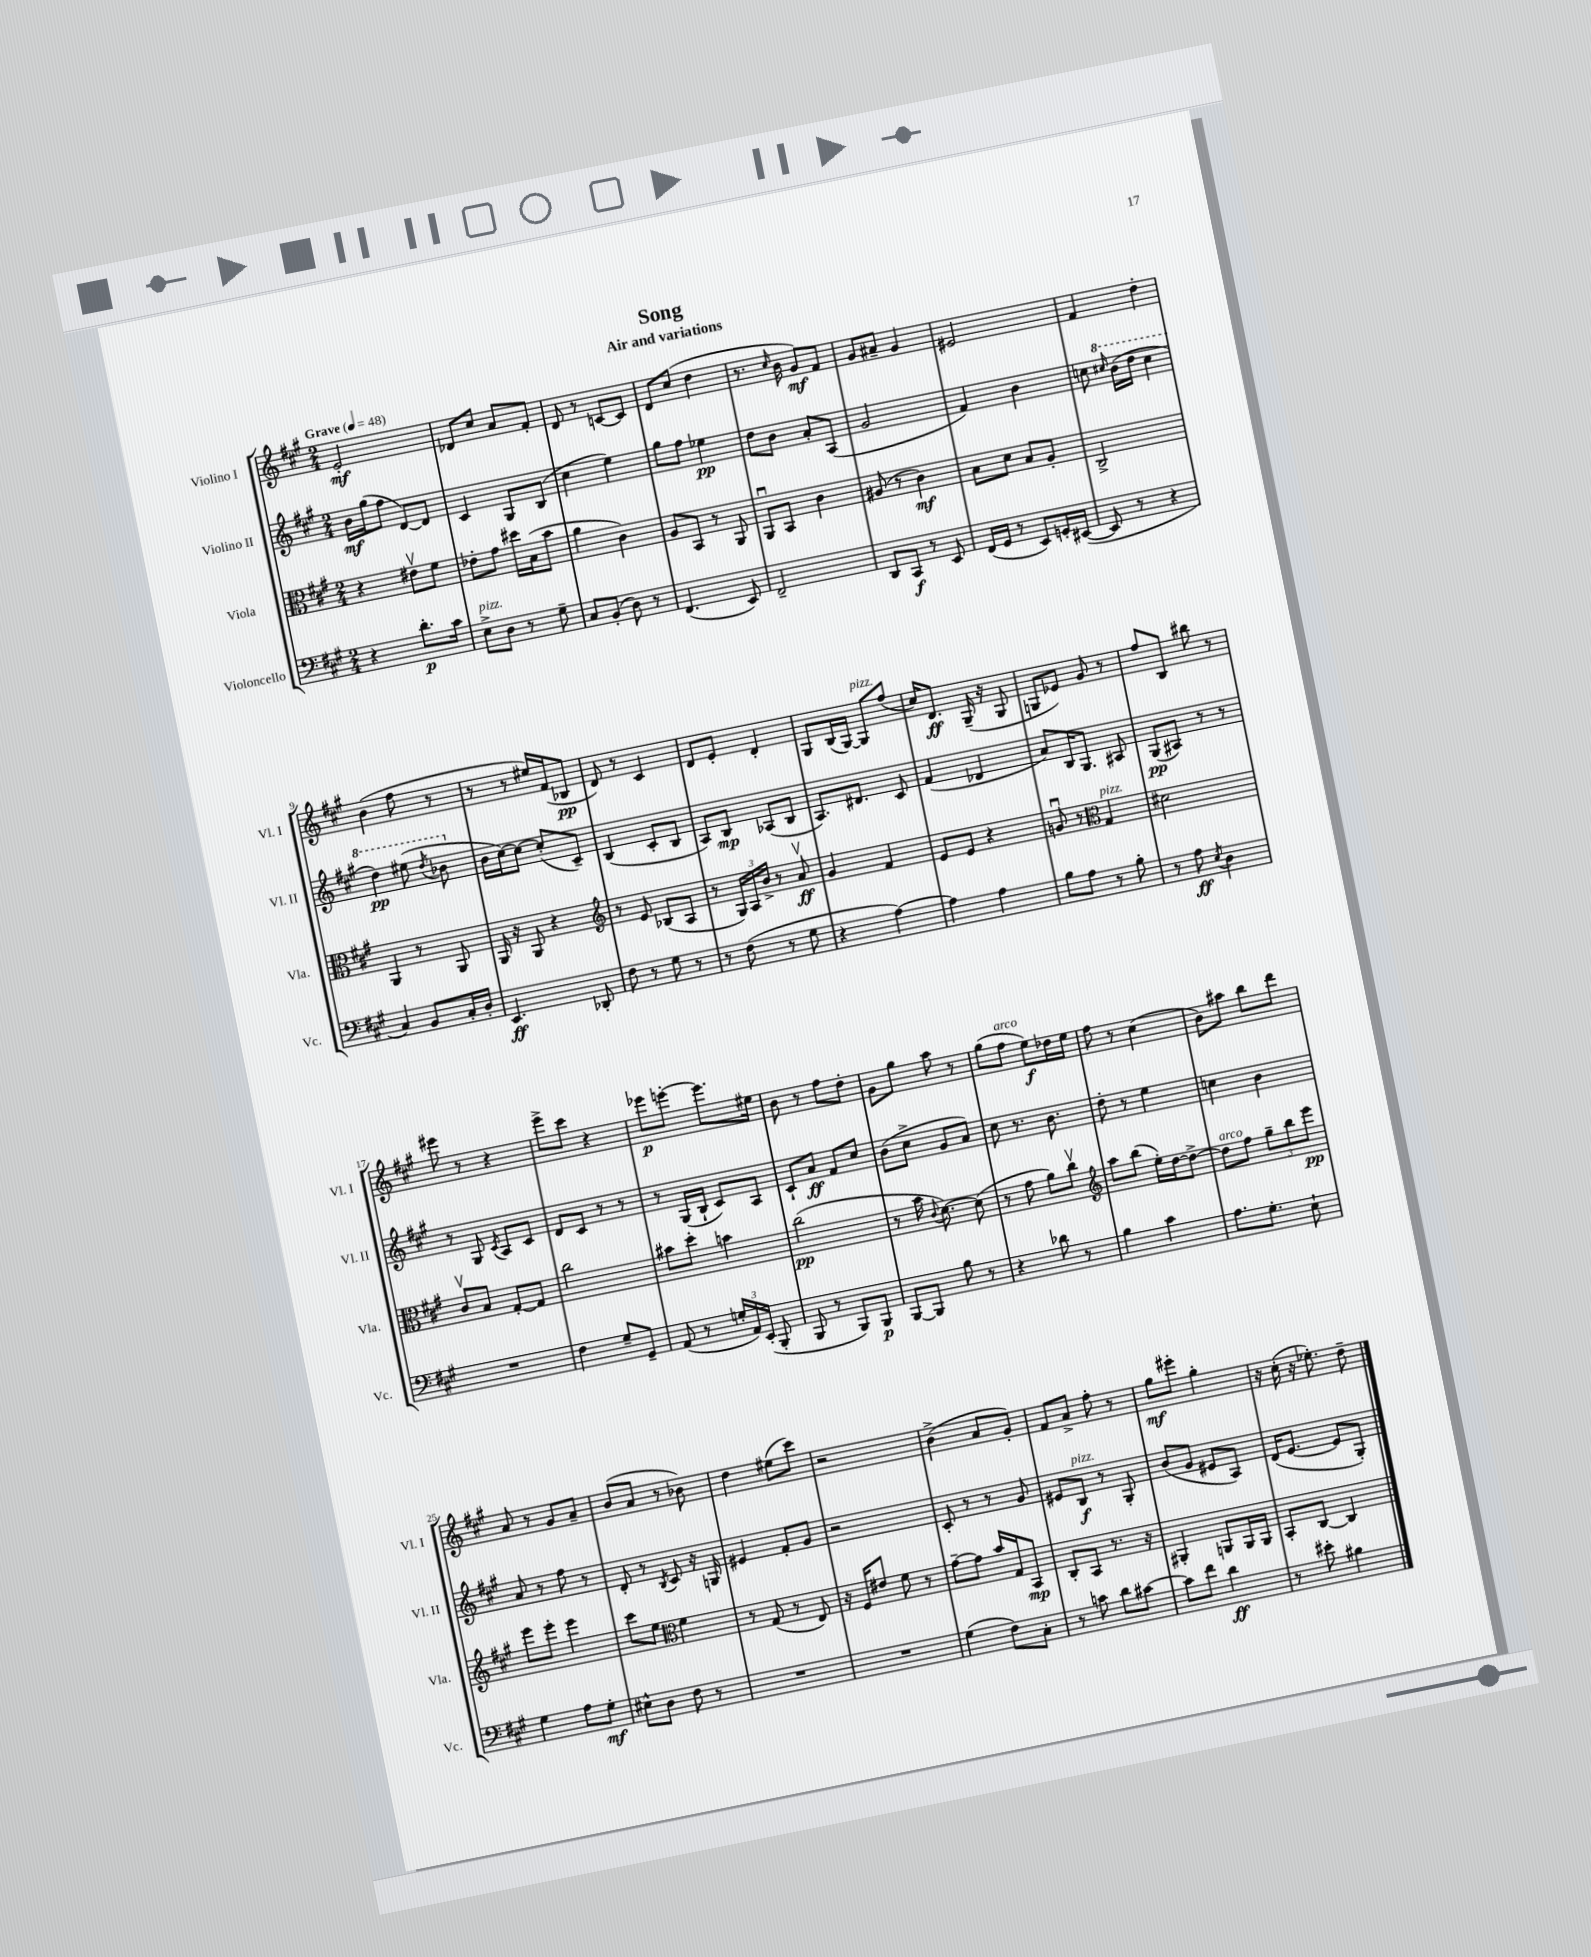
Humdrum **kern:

**kern	**kern	**kern	**kern
*staff4	*staff3	*staff2	*staff1
*clefF4	*clefC3	*clefG2	*clefG2
*k[f#c#g#]	*k[f#c#g#]	*k[f#c#g#]	*k[f#c#g#]
*M2/4	*M2/4	*M2/4	*M2/4
*MM48	*MM48	*MM48	*MM48
4r	4r	16b	2e'
.	.	(16gg#	.
.	.	8ff#	.
8.d'	8e#v	[8d)	.
.	8f#	8d]	.
16c#	.	.	.
=	=	=	=
8E^	8e-'	4c#	8d-
8D	8g#	.	8cc#
8r	16dd#	8G#	8a
.	(16B	.	.
8G#~	8b	(8B	8f#'
=	=	=	=
8C#	4a	4cc#	8d
(8BB'	.	.	8r
8D)	4c#)	4ee)	[8c
8r	.	.	8c]
=	=	=	=
(4.FF#	8A	8gg#	8d
.	8BB	8ff#	(8cc#
.	8r	4ee-	4dd
8EE)	8AA	.	.
=	=	=	=
2FF#~	8AAu	8dd	8.r
.	8BB	8b	.
.	.	.	16qqcc#
.	.	.	16b
.	4c#	8a'	8g#)
.	.	(8A	8f#
=	=	=	=
8DD	(8A#	2g#	8g#
8CC#	8r	.	8a#~
8r	4c#)	.	4g#
8EE	.	.	.
=	=	=	=
(16FF#	8B	4f#)	2e#
16GG#	.	.	.
8r	8d	.	.
8EE)	8B	4b	.
16GG'	8A'	.	.
([16EE#	.	.	.
=	=	=	=
8EE#]	2C#^	8cc	4f#
.	.	16qqccc#	.
8r	.	(16bb	.
.	.	16ddd	.
4r	.	4ccc#	4dd'
=	=	=	=
4C#)	4AA	4ddd)	(4b
8BB	8r	(8eee#	8ff#
.	.	8qddd	.
16C#'	8AA	8bb-	8r
16D'	.	.	.
=	=	=	=
4.EE	16AA	16b	8r
.	16r	[16cc#)	.
.	8AA	8cc#_	8r
.	4r	(8cc#']	16ee#)
.	.	.	(16f#
8DD-'	.	8c#~)	8B-
=	=	=	=
*	*clefG2	*	*
8F#	8r	(4B	8d)
8r	8e	.	8r
8G#	(8B-	8c#'	4c#
8r	8A	8B	.
=	=	=	=
8r	8r	8A)	8d
(8F#	24G#)	8B	8e'
.	24A	.	.
.	24b^	.	.
8r	8r	(8A-	4d'
8G#	8av	8B	.
=	=	=	=
4r	4g#	8.A)	8G#
.	.	.	(16B
.	.	8.d#	[16G#)
[4A)	4f#	.	8G#]
.	.	8c#	(8ff#
=	=	=	=
4A]	8e	(4f#	16cc#)
.	.	.	8.d
.	8e	.	.
4A	4r	4d-	(16G#~
.	.	.	16r
.	.	.	8G#
=	=	=	=
8B	8gu	8a)	8G
8A	8r	16B	8e-)
.	.	8.G#	.
*	*clefC3	*	*
8r	4G#	.	8g#
8B'	.	8A#	8r
=	=	=	=
8r	2d#	(8G#	8ff#
8A	.	8A#)	8B
8qE	.	.	.
4D	.	8r	8bb#
.	.	8r	8r
=	=	=	=
2r	8c#v	8r	8eee#
.	8B	8G#	8r
.	.	8qc#	.
.	[8G#'	8A	4r
.	8G#]	8c#	.
=	=	=	=
4F#	2cc#	8d	8eee^
.	.	8c#	8ccc#
8G#~	.	8r	4r
8GG#~	.	8r	.
=	=	=	=
(8AA	8b#	8r	8eee-
8r	8dd'	(16G#	[8eee'
.	.	16B`	.
24G'	4b	8c#)	8.eee]
24AA)	.	.	.
(24EE'	.	.	.
8BBB'	.	8A	.
.	.	.	16ee#
=	=	=	=
8BBB	(2cc#	8c#`	8b
8r	.	8a	8r
8BBB)	.	8f#	8ff#
8BBB	.	8cc#	8dd'
=	=	=	=
[8BBB	8r	(8b	8g#
8BBB]	16b	8cc#^	8gg#
.	8qqc#	.	.
.	[8.d)	.	.
8B	.	8g#	8aa
8r	(8d]	8a)	8r
=	=	=	=
4r	8r	8cc#	(8gg#
.	8g#	8.r	8ff#
8d-	8a)	.	8ee)
.	.	8.b	.
8r	8cc#v	.	16dd-
.	.	.	16ee
=	=	=	=
*	*clefG2	*	*
4B	8aa	8dd'	8ff#
.	(8bb	8r	8r
4c#	16ee')	4ee	(4cc#
.	[16dd	.	.
.	8dd^_	.	.
=	=	=	=
8.A	8dd]	4cc	8b)
.	8ff#	.	8aa#
8.G#'	.	.	.
.	12gg#~	4b	8bb
.	12bb	.	.
8E`	.	.	8ddd
.	12eee	.	.
=	=	=	=
4G#	8eee	8a	8a
.	8eee'	8r	8r
8A	4eee	8ff#	8g#
8G#'	.	8r	8a~
=	=	=	=
8E#^^	8ccc#	8d'	(8b
8D	8ee	8r	8a
*	*clefC3	*	*
.	.	8qB	.
8F#	4f#	8c#	8r
8r	.	16r	8b-)
.	.	16G	.
=	=	=	=
2r	8r	4e#	4dd
.	(8G#	.	.
.	8r	8f#'	(8ee#
.	8E)	8g#	8ccc#)
=	=	=	=
2r	16r	2r	2r
.	16F#	.	.
.	8e#	.	.
.	8f#	.	.
.	8r	.	.
=	=	=	=
(4G#	[8g#~	8c#'	(4b^
.	8g#]	8r	.
8F#)	16b	8r	8a
.	16G#	.	.
8C#'	8BB	8g#	8g#')
=	=	=	=
8r	8C#'	8e#	8f#
8c	8BB	8B	8a^
8d	8.r	8r	8ff#'
[8c#	.	8G#'	8r
.	16r	.	.
=	=	=	=
8c#]	4AA#'	(8b	8gg#
8f#	.	8g#	8eee#'
4d	8AA	8e#	4gg#'
.	16AA	8A)	.
.	16AA	.	.
=	=	=	=
8r	8BB'	(16d	16r
.	.	[8.e	(16cc#'
8e#'	[8C#	.	16r
.	.	.	8.ee-')
4B#	4C#]	8e]	.
.	.	8G#')	8dd~
==	==	==	==
*-	*-	*-	*-
